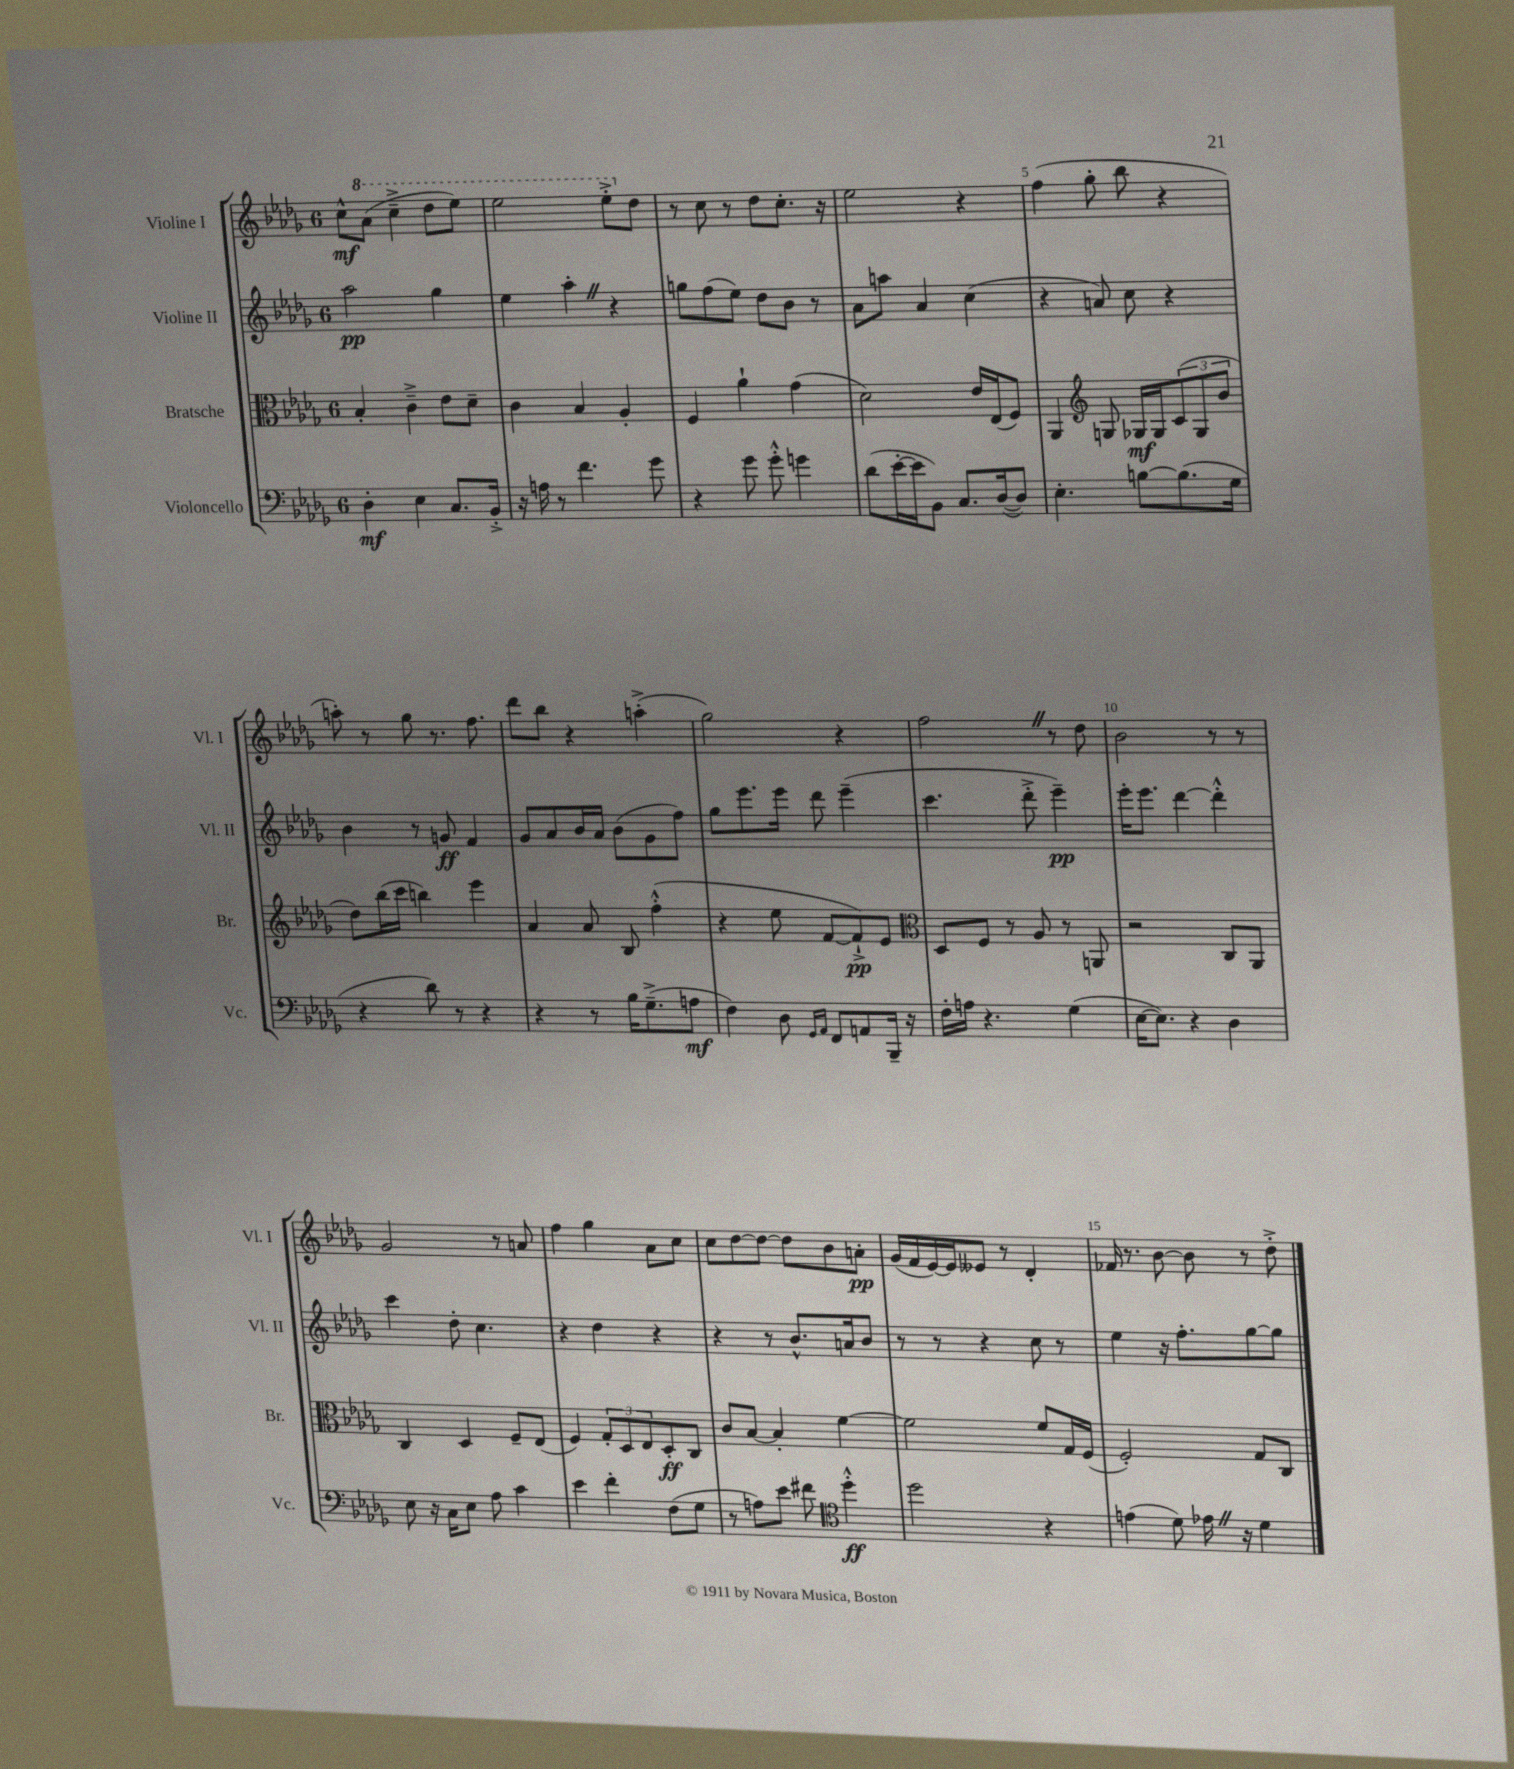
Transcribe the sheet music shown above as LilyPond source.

<<
\new StaffGroup <<
\new Staff = "s0" \with { instrumentName = "Violine I" shortInstrumentName = "Vl. I" } {
    \clef treble \key des \major \once \override Staff.TimeSignature.style = #'single-digit \time 6/8
    c''8-^\mf \ottava #1 aes''8( c'''4---> des'''8 ees'''8) |
    ees'''2 ees'''8-.-> \ottava #0 des''8 |
    r8 c''8 r8 des''8 c''8.-. r16 |
    ees''2 r4 |
    f''4( ges''8-. bes''8 r4 |
    a''8-.) r8 ges''8 r8. f''8. |
    des'''8 bes''8 r4 a''4-.->( |
    ges''2) r4 |
    f''2 \once \override BreathingSign.text = \markup { \musicglyph "scripts.caesura.straight" } \breathe r8 des''8 |
    bes'2 r8 r8 |
    ges'2 r8 a'8 |
    f''4 ges''4 aes'8 c''8 |
    c''8 des''8~ des''8~ des''8 bes'8 a'8-.\pp |
    ges'16( f'16 ees'16~) ees'16 eeses'8 r8 des'4-. |
    fes'16 r8. bes'8~ bes'8 r8 des''8-.-> \bar "|." |
}
\new Staff = "s1" \with { instrumentName = "Violine II" shortInstrumentName = "Vl. II" } {
    \clef treble \key des \major \once \override Staff.TimeSignature.style = #'single-digit \time 6/8
    aes''2\pp ges''4 |
    ees''4 aes''4-. \once \override BreathingSign.text = \markup { \musicglyph "scripts.caesura.straight" } \breathe r4 |
    g''8 f''8( ees''8) des''8 bes'8 r8 |
    aes'8 a''8 aes'4 c''4( |
    r4 a'8) c''8 r4 |
    bes'4 r8 g'8\ff f'4 |
    ges'8 aes'8 bes'16 aes'16 bes'8( ges'8 f''8) |
    ges''8 ees'''8. ees'''16 des'''8 ees'''4--( |
    c'''4. des'''8-.-> ees'''4--\pp) |
    ees'''16-. ees'''8. des'''4~ des'''4-.-^ |
    c'''4 des''8-. c''4. |
    r4 des''4 r4 |
    r4 r8 bes'8.-^ a'16 bes'8 |
    r8 r8 r4 c''8 r8 |
    ees''4 r16 f''8.-. ges''8~ ges''8 \bar "|." |
}
\new Staff = "s2" \with { instrumentName = "Bratsche" shortInstrumentName = "Br." } {
    \clef alto \key des \major \once \override Staff.TimeSignature.style = #'single-digit \time 6/8
    bes4-. c'4---> ees'8 des'8-- |
    c'4 bes4 aes4-. |
    f4 aes'4-! ges'4( |
    des'2) ees'16 ees16( f8) |
    aes,4 \clef treble g8 ges16\mf ges16 \tuplet 3/2 { c'8( ges8 bes'8 } |
    des''8) bes''16( c'''16 b''4) ees'''4 |
    aes'4 aes'8 bes8 f''4-.-^( |
    r4 ees''8 f'8~ f'8-!->\pp) ees'8 |
    \clef alto des8 f8 r8 aes8 r8 a,8 |
    r2 c8 aes,8 |
    c4 des4 f8-- ees8( |
    f4) \tuplet 3/2 { ges8-. des8 ees8 } des8-.\ff c8 |
    c'8 bes8~ bes4-. f'4~ |
    f'2 f'8 ges16 f16( |
    f2-.) ges8 c8 \bar "|." |
}
\new Staff = "s3" \with { instrumentName = "Violoncello" shortInstrumentName = "Vc." } {
    \clef bass \key des \major \once \override Staff.TimeSignature.style = #'single-digit \time 6/8
    des4-.\mf ees4 c8. bes,16-.-> |
    r16 a16 r8 f'4. ges'8 |
    r4 ges'8 ges'8-.-^ g'4 |
    des'8( ees'16~-. ees'16 bes,8) c8. des16~( des8) |
    ees4.-. b8~ b8.( ges16 |
    r4 des'8) r8 r4 |
    r4 r8 bes16 ges8.--->( a8\mf |
    f4) des8 \grace { ges,16 aes,16 } f,8 a,8 bes,,16-- r16 |
    f16-. a16 r4. ges4( |
    ees16~ ees8.) r4 des4 |
    ees8 r16 c16 ees8 aes8 c'4 |
    ees'4 f'4-. f8( ges8 |
    r8 a8) ees'8 fis'8 \clef tenor des''4-.-^\ff |
    des''2 r4 |
    e'4( des'8) ees'16 \once \override BreathingSign.text = \markup { \musicglyph "scripts.caesura.straight" } \breathe r16 des'4 \bar "|." |
}
>>
>>
\layout { \context { \Score \override BarNumber.break-visibility = ##(#f #t #t) barNumberVisibility = #(every-nth-bar-number-visible 5) } }
